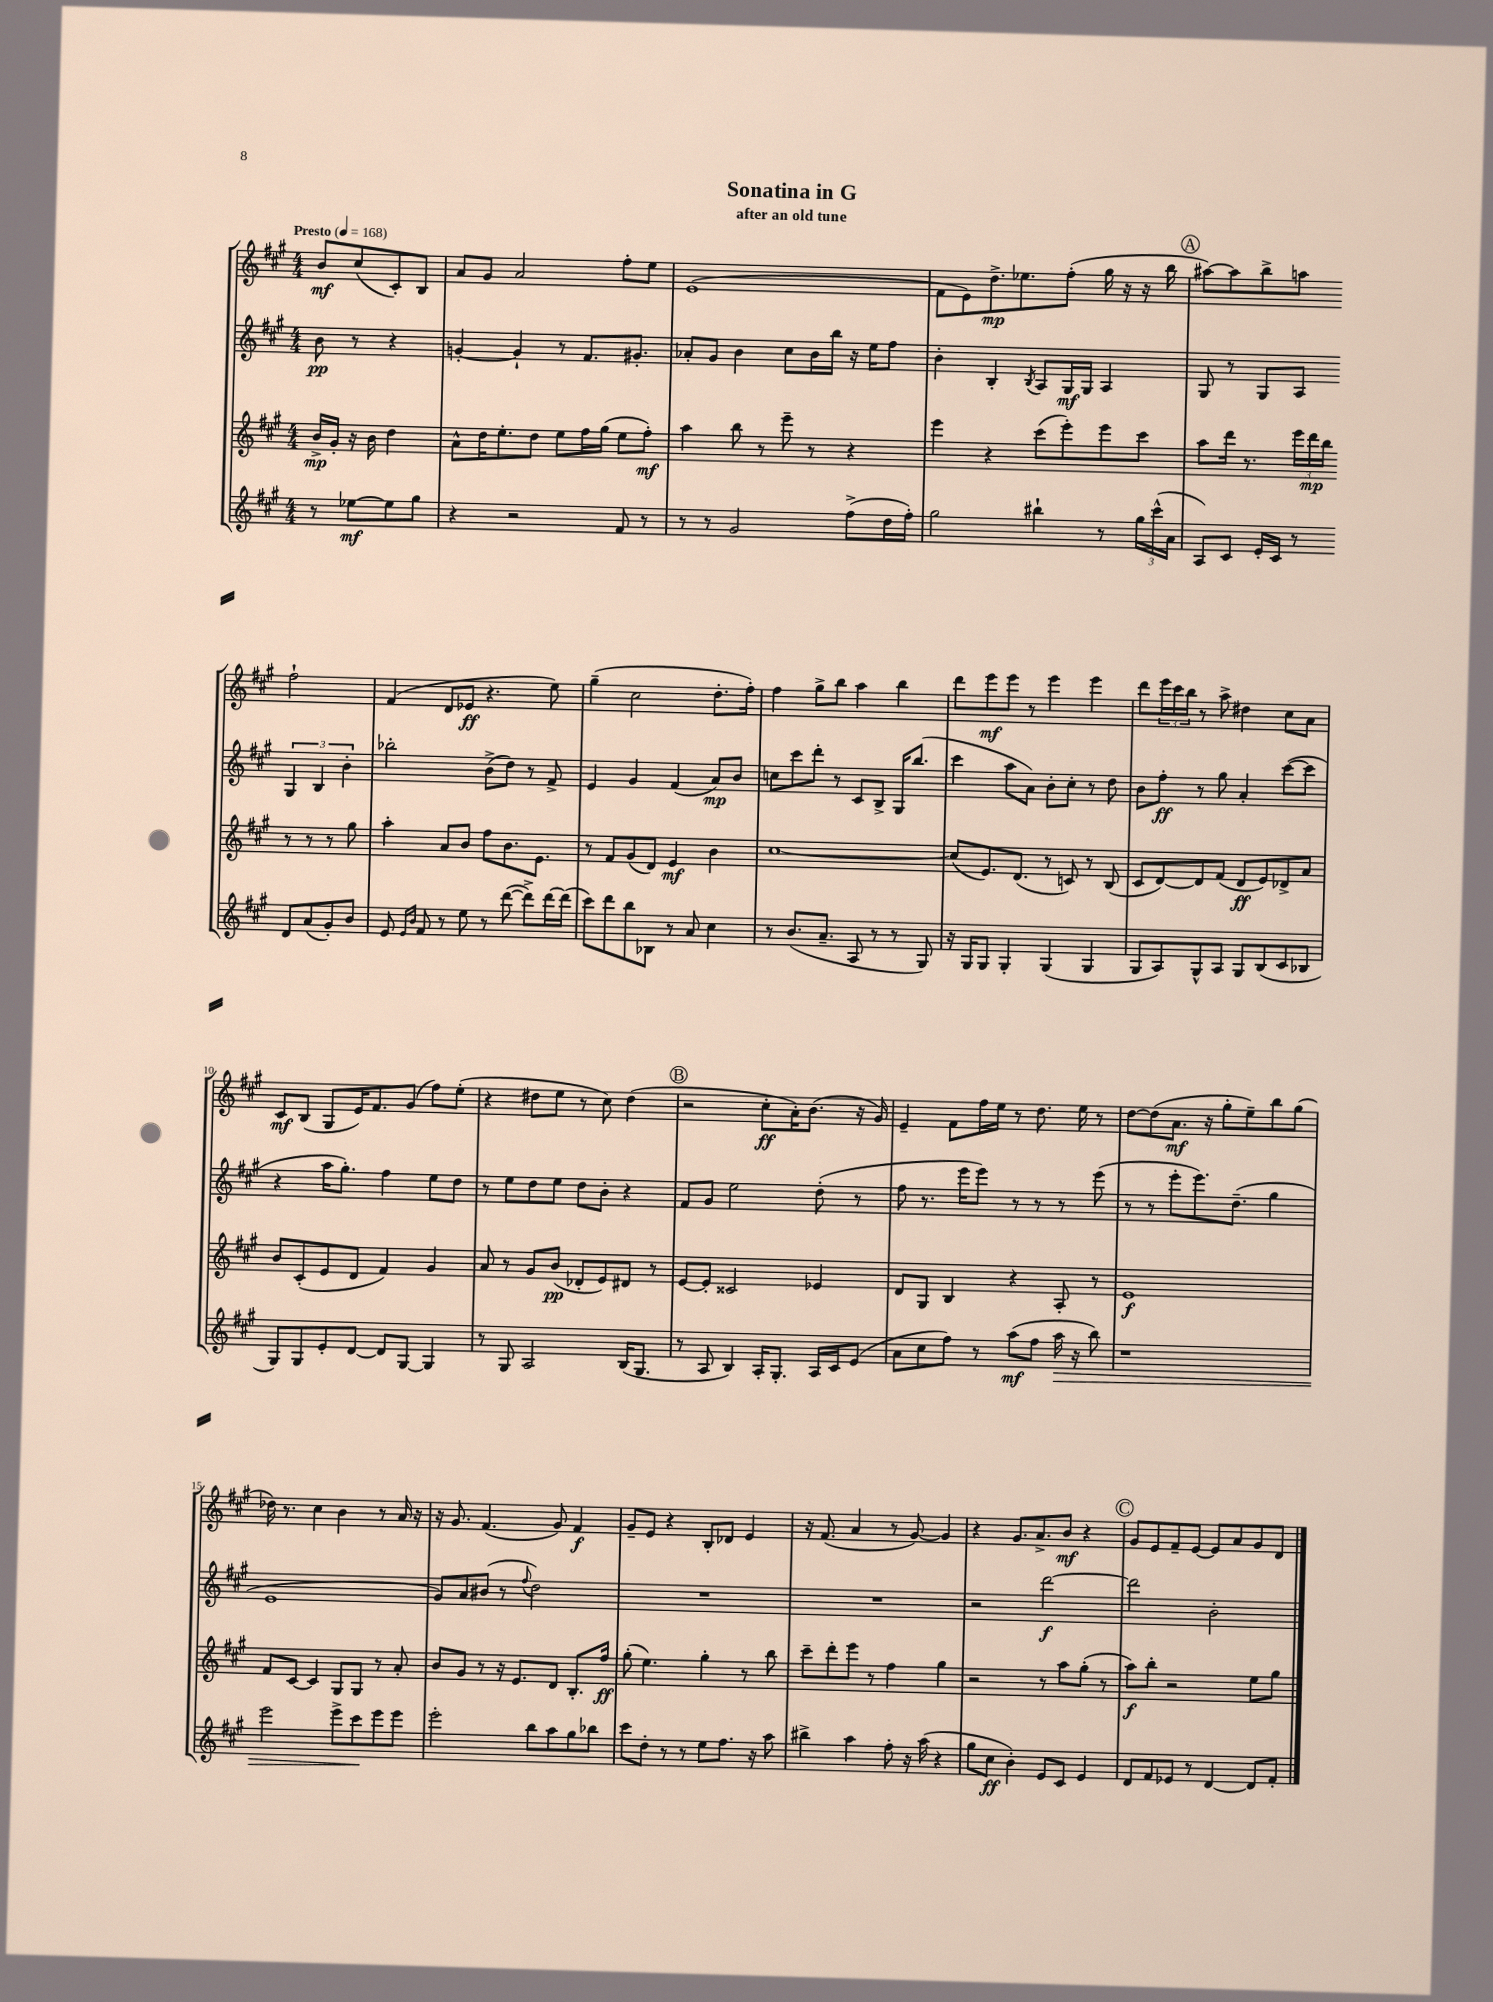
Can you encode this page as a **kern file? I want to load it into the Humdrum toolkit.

**kern	**dynam	**kern	**dynam	**kern	**dynam	**kern	**dynam
*part4	*part4	*part3	*part3	*part2	*part2	*part1	*part1
*staff4	*staff4	*staff3	*staff3	*staff2	*staff2	*staff1	*staff1
*clefG2	*	*clefG2	*	*clefG2	*	*clefG2	*
*k[f#c#g#]	*	*k[f#c#g#]	*	*k[f#c#g#]	*	*k[f#c#g#]	*
*M4/4	*	*M4/4	*	*M4/4	*	*M4/4	*
*MM168	*	*MM168	*	*MM168	*	*MM168	*
=	=	=	=	=	=	=	=
!	!	!	!	!	!	!LO:TX:a:B:t=Presto	!
8r	.	16b^/LL	mp	8b\	pp	8b/L	mf
.	.	16g#'/JJ	.	.	.	.	.
[8ee-X\L	mf	16r	.	8r	.	(8cc#/	.
.	.	16b\	.	.	.	.	.
8ee-\]	.	4dd\	.	4r	.	8c#'/)	.
8gg#\J	.	.	.	.	.	8B/J	.
=1	=1	=1	=1	=1	=1	=1	=1
4r	.	8a^^\L	.	[4gn'/	.	8a/L	.
.	.	16dd\K	.	.	.	8g#/J	.
.	.	8.ee'\	.	.	.	.	.
2r	.	.	.	4g`/]	.	2a/	.
.	.	8dd\J	.	.	.	.	.
.	.	8ee\L	.	8r	.	.	.
.	.	16ff#\L	.	8.f#/L	.	.	.
.	.	(16gg#\JJ	.	.	.	.	.
8f#/	.	8ee\L	.	.	.	8ff#'\L	.
.	.	.	.	8.g#X'/J	.	.	.
8r	.	8ff#'\J)	mf	.	.	8ee\J	.
=2	=2	=2	=2	=2	=2	=2	=2
8r	.	4aa\	.	8a-X'/L	.	(1e	.
8r	.	.	.	8g#/J	.	.	.
2g#/	.	8bb\	.	4b\	.	.	.
.	.	8r	.	.	.	.	.
.	.	8eee~\	.	8cc#\L	.	.	.
.	.	8r	.	16b\L	.	.	.
.	.	.	.	16bb\JJ	.	.	.
(8ff#^\L	.	4r	.	16r	.	.	.
.	.	.	.	16ee\KL	.	.	.
16dd\L	.	.	.	8ff#\J	.	.	.
16ff#'\JJ)	.	.	.	.	.	.	.
=3	=3	=3	=3	=3	=3	=3	=3
2gg#\	.	4eee\	.	4b'\	.	8f#\L	.
.	.	.	.	.	.	8e\)	.
.	.	4r	.	4B'/	.	8.dd^\	mp
.	.	.	.	.	.	8.ee-X\	.
.	.	.	.	8qB/	.	.	.
4bb#X`\	.	(8ccc#\L	.	8A/L	.	.	.
.	.	8eee'\)	.	16G#/L	mf	(8ff#'\J	.
.	.	.	.	16G#/JJ	.	.	.
8r	.	8eee\	.	4A/	.	16gg#\	.
.	.	.	.	.	.	16r	.
24gg#\LL	.	8ccc#\J	.	.	.	16r	.
(24ccc#^^\	.	.	.	.	.	.	.
.	.	.	.	.	.	16bb\	.
24a\JJ	.	.	.	.	.	.	.
!!LO:REH:place=s1:t=A
=4	=4	=4	=4	=4	=4	=4	=4
8A/L)	.	8aa\L	.	8G#/	.	[8aa#X\L)	.
8c#/J	.	16ddd\Jk	.	8r	.	8aa#\]	.
.	.	8.r	.	.	.	.	.
16e'/LL	.	.	.	8G#/L	.	8bb^\	.
16c#/JJ	.	.	.	.	.	.	.
8r	.	24eee\LL	.	8A/J	.	8aan\J	.
.	.	24ddd\	mp	.	.	.	.
.	.	24bb\JJ	.	.	.	.	.
8d/L	.	8r	.	6G#/	.	2ff#`\	.
(8a/	.	8r	.	.	.	.	.
.	.	.	.	6B/	.	.	.
8g#'/)	.	8r	.	.	.	.	.
.	.	.	.	6b'\	.	.	.
8b/J	.	8gg#\	.	.	.	.	.
!!LO:LB:g=z
=5	=5	=5	=5	=5	=5	=5	=5
8e/	.	4aa'\	.	2bb-X'\	.	(4f#/	.
16qqe/LL	.	.	.	.	.	.	.
16qqb/JJ	.	.	.	.	.	.	.
8f#/	.	.	.	.	.	.	.
8r	.	8a/L	.	.	.	8d/L	.
8ee\	.	8b/J	.	.	.	8e-X/J	ff
8r	.	8ff#\L	.	(8b^\L	.	4.r	.
([8ddd\	.	8.b\	.	8dd\J)	.	.	.
8ddd^\L])	.	.	.	8r	.	.	.
.	.	8.e\J	.	.	.	.	.
[16ddd\L	.	.	.	8f#^/	.	8ee\)	.
(16ddd\JJ]	.	.	.	.	.	.	.
=6	=6	=6	=6	=6	=6	=6	=6
8ccc#\L)	.	8r	.	4e/	.	(4gg#~\	.
8ddd\	.	8f#/L	.	.	.	.	.
8bb\	.	(8g#/	.	4g#/	.	2cc#\	.
8B-X\J	.	8d/J)	.	.	.	.	.
8r	.	4e/	mf	(4f#/	.	.	.
8a/	.	.	.	.	.	.	.
4cc#\	.	4b\	.	8a/L)	mp	8.dd'\L	.
.	.	.	.	8b/J	.	.	.
.	.	.	.	.	.	16ff#'\Jk)	.
=7	=7	=7	=7	=7	=7	=7	=7
8r	.	[1cc#	.	8ccn\L	.	4ff#\	.
(8.b/L	.	.	.	8ccc#\	.	.	.
.	.	.	.	8ddd'\J	.	8gg#^\L	.
8.a~/J	.	.	.	.	.	.	.
.	.	.	.	8r	.	8bb\J	.
8A/	.	.	.	8c#/L	.	4aa\	.
8r	.	.	.	8B^/J	.	.	.
8r	.	.	.	16G#/KL	.	4bb\	.
.	.	.	.	(8.bb/J	.	.	.
8G#/)	.	.	.	.	.	.	.
=8	=8	=8	=8	=8	=8	=8	=8
16r	.	(8cc#/L]	.	4ccc#\	.	8ddd\L	.
16G#/KL	.	.	.	.	.	.	.
8G#/J	.	8.e/)	.	.	.	8eee\	mf
4G#'/	.	.	.	8aa\L	.	8eee\J	.
.	.	(8.d/J	.	.	.	.	.
.	.	.	.	8a\J)	.	8r	.
(4G#/	.	8r	.	8b'\L	.	4eee\	.
.	.	8cn/)	.	8cc#'\J	.	.	.
4G#/	.	8r	.	8r	.	4eee\	.
.	.	(8B/	.	8dd\	.	.	.
=9	=9	=9	=9	=9	=9	=9	=9
8G#/L	.	8c#/L	.	8b\L	.	8ddd\L	.
8A/)	.	[8d/)	.	8ff#'\J	ff	24eee\L	.
.	.	.	.	.	.	24ccc#\	.
.	.	.	.	.	.	24bb\JJ	.
8G#^^/	.	8d/]	.	8r	.	8r	.
8A/J	.	(8f#/J	.	8gg#\	.	8aa^\	.
8G#/L	.	8d/L	ff	4a'/	.	4dd#X\	.
(8B/	.	8e/)	.	.	.	.	.
8c#/	.	8d-X^/	.	([8ccc#\L	.	8cc#\L	.
8B-X/J	.	8a/J	.	8ccc#\J]	.	8a\J	.
!!LO:LB:g=z
=10	=10	=10	=10	=10	=10	=10	=10
8G#/L)	.	8b/L	.	4r	.	8c#/L	mf
8G#/	.	(8c#'/	.	.	.	(8B/J	.
8e'/	.	8e/	.	16aa\KL	.	8G#/L	.
.	.	.	.	8.gg#'\J)	.	.	.
[8d/J	.	8d/J	.	.	.	16e/K)	.
.	.	.	.	.	.	8.f#/	.
8d/L]	.	4f#/)	.	4ff#\	.	.	.
[8G#/J	.	.	.	.	.	(8g#/J	.
4G#/]	.	4g#/	.	8ee\L	.	8ff#\L)	.
.	.	.	.	8dd\J	.	(8ee'\J	.
=11	=11	=11	=11	=11	=11	=11	=11
8r	.	8a/	.	8r	.	4r	.
8G#/	.	8r	.	8ee\L	.	.	.
2A/	.	8g#/L	.	8dd\	.	8dd#X\L	.
.	.	(8b/J	pp	8ee\J	.	8ee\J	.
.	.	8d-X'/L	.	8dd\L	.	8r	.
.	.	8e/)	.	8b'\J	.	8cc#\)	.
(16B/KL	.	8d#X/J	.	4r	.	(4dd#\	.
8.G#/J	.	.	.	.	.	.	.
.	.	8r	.	.	.	.	.
!!LO:REH:place=s1:t=B
=12	=12	=12	=12	=12	=12	=12	=12
8r	.	[8e/L	.	8f#/L	.	2r	.
8A/	.	8e'/J]	.	8g#/J	.	.	.
4B/)	.	2c##X/	.	2ee\	.	.	.
16A'/KL	.	.	.	.	.	8cc#'\L	ff
8.G#'/J	.	.	.	.	.	.	.
.	.	.	.	.	.	16a'\K)	.
.	.	.	.	.	.	(8.b\J	.
16A/LL	.	4e-X/	.	(8dd'\	.	.	.
16c#/J	.	.	.	.	.	.	.
(8e/J	.	.	.	8r	.	16r	.
.	.	.	.	.	.	16g#/)	.
=13	=13	=13	=13	=13	=13	=13	=13
8a\L	.	8d/L	.	8ff#\	.	4e~/	.
8cc#\	.	8G#/J	.	8.r	.	.	.
8ff#\J)	.	4B/	.	.	.	8f#\L	.
.	.	.	.	16eee\KL	.	.	.
8r	.	.	.	8eee\J)	.	16ff#\L	.
.	.	.	.	.	.	16ee\JJ	.
(8aa\L	mf	4r	.	8r	.	8r	.
8ff#\J	.	.	.	8r	.	8.dd\	.
!	!LO:HP:b	!	!	!	!	!	!
16aa\	>	8A'/	.	8r	.	.	.
16r	.	.	.	.	.	16ee\	.
8bb\)	.	8r	.	(8eee\	.	8r	.
=14	=14	=14	=14	=14	=14	=14	=14
1r	.	1e	f	8r	.	[8dd\L	.
.	.	.	.	8r	.	(8dd\]	.
.	.	.	.	8eee'\L	.	8.a\J	mf
.	.	.	.	8.eee\)	.	.	.
.	.	.	.	.	.	16r	.
.	.	.	.	.	.	8gg#'\L	.
.	.	.	.	(8.dd~\J	.	.	.
.	.	.	.	.	.	8ee~\)	.
.	.	.	.	4gg#\	.	8bb\	.
.	.	.	.	.	.	(8gg#\J	.
!!LO:LB:g=z
=15	=15	=15	=15	=15	=15	=15	=15
2eee\	.	8f#/L	.	1e	.	16dd-X\)	.
.	.	.	.	.	.	8.r	.
.	.	[8c#/J	.	.	.	.	.
.	.	4c#/]	.	.	.	4cc#\	.
8eee^\L	.	8G#/L	.	.	.	4b\	.
8ccc#\	.	8G#/J	.	.	.	.	.
8eee\	]	8r	.	.	.	8r	.
8eee\J	.	8a'/	.	.	.	16a/	.
.	.	.	.	.	.	16r	.
=16	=16	=16	=16	=16	=16	=16	=16
2eee'\	.	8b/L	.	8g#/L)	.	16r	.
.	.	.	.	.	.	8.g#/	.
.	.	8g#/J	.	8a/	.	.	.
.	.	8r	.	(8b#X/J	.	(4.f#/	.
.	.	16r	.	8r	.	.	.
.	.	8.e/L	.	.	.	.	.
.	.	.	.	8qqff#/	.	.	.
8bb\L	.	.	.	2dd\)	.	.	.
8aa\	.	8d/J	.	.	.	8g#/)	.
8gg#\	.	8.B'/L	.	.	.	4f#/	f
8bb-X\J	.	.	.	.	.	.	.
.	.	16ff#/Jk	ff	.	.	.	.
=17	=17	=17	=17	=17	=17	=17	=17
8ccc#\L	.	(8gg#'\	.	1r	.	8g#~/L	.
8dd'\J	.	4.ee\)	.	.	.	8e/J	.
8r	.	.	.	.	.	4r	.
8r	.	.	.	.	.	.	.
8ee\L	.	4gg#'\	.	.	.	8B'/L	.
8.ff#\J	.	.	.	.	.	8d-X/J	.
.	.	8r	.	.	.	4e/	.
16r	.	.	.	.	.	.	.
8aa\	.	8bb\	.	.	.	.	.
=18	=18	=18	=18	=18	=18	=18	=18
4bb#X^\	.	8ccc#~\L	.	1r	.	16r	.
.	.	.	.	.	.	(8.f#/	.
.	.	8ddd'\	.	.	.	.	.
4aa\	.	8eee\J	.	.	.	4a/	.
.	.	8r	.	.	.	.	.
8ff#'\	.	4ff#\	.	.	.	8r	.
16r	.	.	.	.	.	[8g#/)	.
(16aa\	.	.	.	.	.	.	.
4r	.	4gg#\	.	.	.	4g#/]	.
=19	=19	=19	=19	=19	=19	=19	=19
8gg#\L	.	2r	.	2r	.	4r	.
8cc#\J	ff	.	.	.	.	.	.
4b'\)	.	.	.	.	.	8.g#/L	.
.	.	.	.	.	.	8.a^/	.
8e/L	.	8r	.	[2ddd\	f	.	.
8c#/J	.	8aa\L	.	.	.	8b/J	mf
4e/	.	(8gg#'\J	.	.	.	4r	.
.	.	8r	.	.	.	.	.
!!LO:REH:place=s1:t=C
=20	=20	=20	=20	=20	=20	=20	=20
8d/L	.	8aa\L)	f	2ddd\]	.	8g#/L	.
8f#/	.	8bb'\J	.	.	.	8e/	.
8e-X/J	.	2r	.	.	.	8f#~/	.
8r	.	.	.	.	.	[8e/J	.
[4d/	.	.	.	2b'\	.	8e/L]	.
.	.	.	.	.	.	8a/	.
8d/L]	.	8ee\L	.	.	.	8g#/	.
8f#'/J	.	8gg#\J	.	.	.	8d/J	.
==	==	==	==	==	==	==	==
*-	*-	*-	*-	*-	*-	*-	*-
